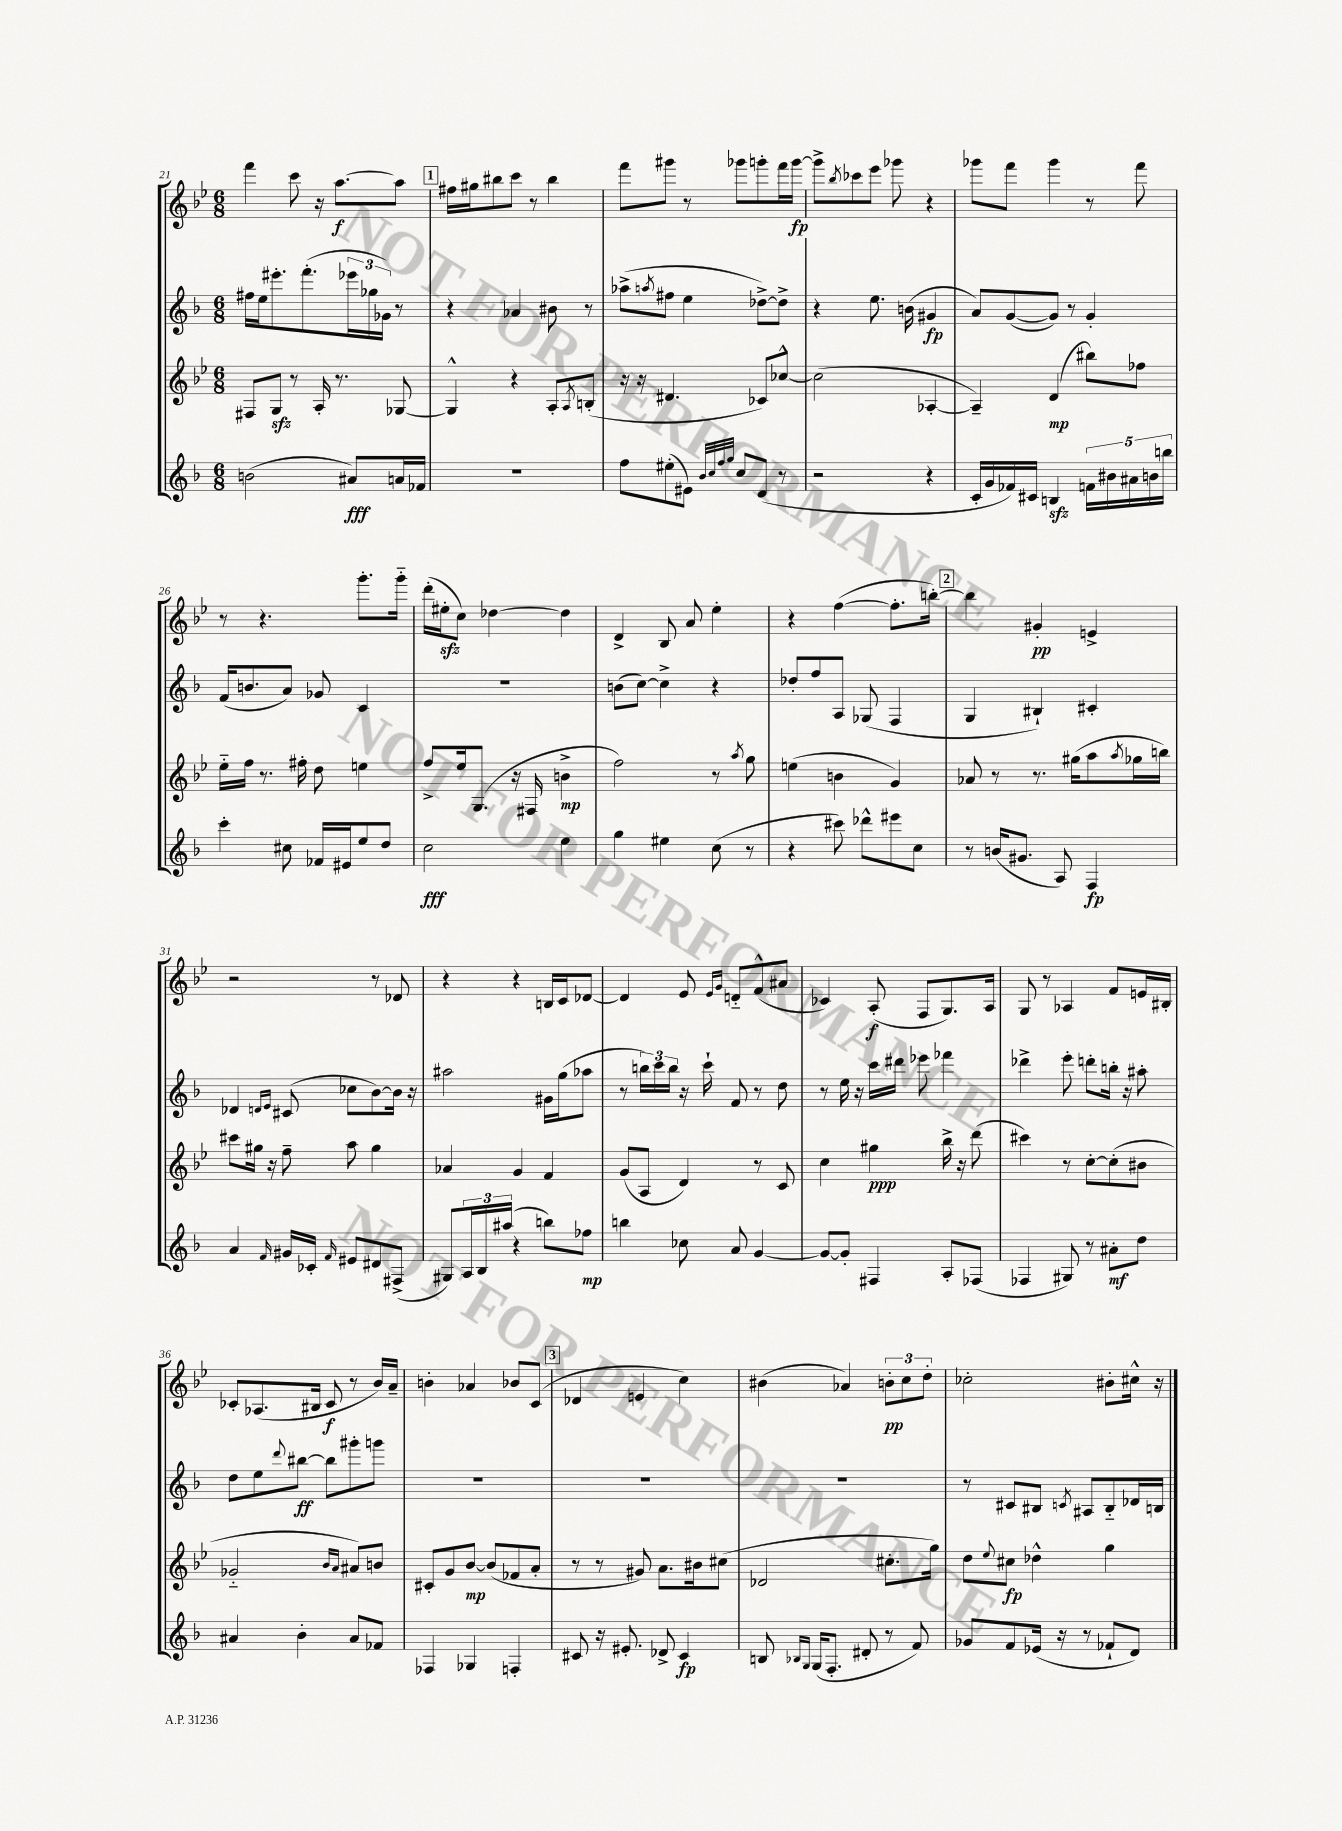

**kern	**kern	**kern	**kern
*staff4	*staff3	*staff2	*staff1
*clefG2	*clefG2	*clefG2	*clefG2
*k[b-]	*k[b-e-]	*k[b-]	*k[b-e-]
*M6/8	*M6/8	*M6/8	*M6/8
(2b\	8F#/L	16ff#\LL	4fff\
.	.	16ee\J	.
.	8G/J	8.eee#'\	.
.	8r	.	8ccc\
.	.	(8.fff'\	.
.	16A'/	.	16r
.	8.r	.	[8.aa\L
8a#/L)	.	24eee-\L	.
.	.	24gg-\	.
.	.	24g-\JJ)	.
16a/L	[8G-/	8r	8aa\]J
16f-/JJ	.	.	.
=	=	=	=
2.r	4G-^^/]	4r	16ff#\LL
.	.	.	16gg#\J
.	.	.	8bb#\
.	4r	4a-/	8ccc\J
.	.	.	8r
.	8A'/L	8b#\	4bb#\
.	8qA/	.	.
.	(8B'/J	8r	.
=	=	=	=
8ff\L	16r	(8aa-^\L	8fff\L
.	16r	.	.
.	.	8qaa/	.
(8ee#'\	4.d#/	8ff#\J	8ggg#\J
8e#\J)	.	4ee\	8r
32qqb-/LLL	.	.	.
32qqcc/	.	.	.
32qqff/	.	.	.
32qqgg/JJJ	.	.	.
8cc/L	.	.	8ggg-\L
(8d/J	8c-/L)	[8dd-^\L)	8ggg'\
8r	[8cc-^^/J	8dd-^\]J	16fff\L
.	.	.	[16ggg\JJ
=	=	=	=
2r	(2cc-\]	4r	8ggg^\]L
.	.	.	8qbb-/
.	.	.	8ccc-\
.	.	8.ee\	8eee-\J
.	.	.	8ggg-\
.	.	(16b\	.
4r	[4A-'/	4g#/	4r
=	=	=	=
16c'/LL	4A-~/])	8a/L)	8ggg-\L
16g/	.	.	.
16f-/)	.	([8g/	8fff\J
16c#/JJ	.	.	.
4B/	(4d/	8g/]J)	4ggg-\
.	.	8r	.
20f\LL	8bb#\L)	4g'/	8r
20b#\	.	.	.
20a#\	.	.	.
.	8ff-\J	.	8fff\
20b\	.	.	.
20bb\JJ	.	.	.
=	=	=	=
4ccc'\	16ee-'~\LL	(16f/LK	8r
.	16ff\JJ	8.b/	.
.	8.r	.	4.r
8cc#\	.	8a/J)	.
.	16ff#'\	.	.
16f-/LL	8dd\	8g-/	.
16e#/J	.	.	.
8ee/	4ee\	4c/	8.ggg'\L
8dd/J	.	.	.
.	.	.	16ggg'~\Jk
=	=	=	=
2cc\	8ff^/L	2.r	(16ddd'\LL
.	.	.	16ee#'\J
.	16ee-/k	.	8cc\J)
.	(8.G/J	.	.
.	.	.	[4dd-\
.	16r	.	.
.	16F#/	.	.
4ee\	4b^\	.	4dd-\]
=	=	=	=
4gg\	2ff\)	(8b\L	4d^/
.	.	[8cc\J)	.
4ee#\	.	4cc^\]	8B-/
.	.	.	8a/
(8cc\	8r	4r	4ee-'\
.	8qaa/	.	.
8r	8gg\	.	.
=	=	=	=
4r	(4ee\	8dd-'/L	4r
.	.	8ff/	.
8ccc#\)	4b\	8A/J	([4ff\
8ddd-^^\L	.	(8G-/	.
8eee#\	4g/)	4F/	8.ff'\]L
8cc\J	.	.	.
.	.	.	[16bb'\Jk)
=	=	=	=
8r	8a-/	4G/	4bb\]
(16b/LK	8r	.	.
8.g#/J	.	.	.
.	8.r	4B#`/)	4g#'/
8A/)	.	.	.
.	(16gg#\LK	.	.
4F/	8aa\	4c#'/	4e^/
.	8qaa/	.	.
.	16gg-\L	.	.
.	16bb\JJ)	.	.
=	=	=	=
4a/	8ccc#\L	4d-/	2r
.	16gg#\Jk	.	.
.	16r	.	.
.	.	16qqd/LL	.
16qqf/	.	16qqe/JJ	.
16g#/LL	8ff~\	(8c#/	.
16c-'/JJ	.	.	.
16qqf/	.	.	.
8e#/L	8aa\	8cc-\L	.
8d#/	4gg#\	[8b-\)	8r
(8F#^/J	.	16b-\]Jk	8d-/
.	.	16r	.
=	=	=	=
8G#/L)	4a-/	2aa#\	4r
24A/L	.	.	.
24B-/	.	.	.
(24aa#/JJ	.	.	.
4r	4g/	.	4r
8bb\L)	4f/	16g#\LL	16B/LL
.	.	(16gg\J	16c/J
8ff-\J	.	8aa-\J	[8d-/J
=	=	=	=
4bb\	(8g/L	8r	4d-/]
.	8A/J	24bb\LL)	.
.	.	24ccc\	.
.	.	24bb\JJ	.
8cc-\	4d/)	16r	8e-/
.	.	16ccc`\	.
.	.	.	16qqe-/LL
.	.	.	16qqg/JJ
8a/	.	8f/	8d'~/L
[4g/	8r	8r	(8f^^/
.	8c/	8dd\	8a#/J
=	=	=	=
8g/_L	4cc\	8r	4c-/)
8g'/]J	.	16ee\	.
.	.	16r	.
4F#/	4gg#\	16ccc\LL	(8A'/
.	.	16ddd#\JJ	.
.	.	8eee-\	8F/L
8A'/L	16bb-^\	4fff-\	8.G/)
.	16r	.	.
(8F-/J	(8ddd\	.	.
.	.	.	16A/Jk
=	=	=	=
4F-/	4ccc#\)	4ddd-^\	8G/
.	.	.	8r
8G#/)	8r	8eee'\	4A-/
8r	[8cc'\L	8ddd'\L	.
8a#'\L	(8cc'\]	16bb'\Jk	8f/L
.	.	16r	.
8dd\J	8b#\J	8aa#'\	16e/L
.	.	.	16B#'/JJ
=	=	=	=
4a#/	2g-'~/	8dd\L	8c-'/L
.	.	8ee\	(8.A-/
.	.	8qqddd/	.
4b-'\	.	[8bb#\J	.
.	.	.	16B#/Jk
.	.	8bb#\]L	8c-/
.	16qqb-/LL	.	.
.	16qqa/JJ	.	.
8a#/L	8a#/L)	8ggg#'\	8r
8f-/J	8b/J	8ggg\J	16b-/LL)
.	.	.	16a~/JJ
=	=	=	=
4F-/	8c#'/L	2.r	4b'\
.	8g/	.	.
4G-/	[8b-/J	.	4a-/
.	(8b-/]L	.	.
4F'/	8f-/	.	8b-/L
.	8a'/J	.	(8c/J
=	=	=	=
8c#/	8r	2.r	4d-/
16r	8r	.	.
8.e#'/	.	.	.
.	8g#/)	.	4e/
8d-^/	8.a\L	.	.
4c#/	.	.	4cc\)
.	16b#\k	.	.
.	(8cc#\J	.	.
=	=	=	=
8B/	2d-/	2.r	(4b#\
16qqB-/LL	.	.	.
16qqG/JJ	.	.	.
(16G/LK	.	.	.
8.F'/J	.	.	.
.	.	.	4a-/)
8d#'/	.	.	.
8r	8.cc#'\L	.	12b'\L
.	.	.	12cc\
8f/)	.	.	.
.	.	.	12dd'\J
.	16gg\Jk)	.	.
=	=	=	=
8g-/L	8dd\L	8r	2cc-'\
.	8qqee-/	.	.
8f/	8cc#\J	8c#/L	.
(16e-/Jk	4dd-^^\	8B#/J	.
16r	.	.	.
.	.	8qc/	.
8r	.	8A#/L	.
8f-`/L	4gg\	8B#'~/	8b#'\L
8d/J)	.	16d-/L	16cc#^^\Jk
.	.	16B/JJ	16r
==	==	==	==
*-	*-	*-	*-
